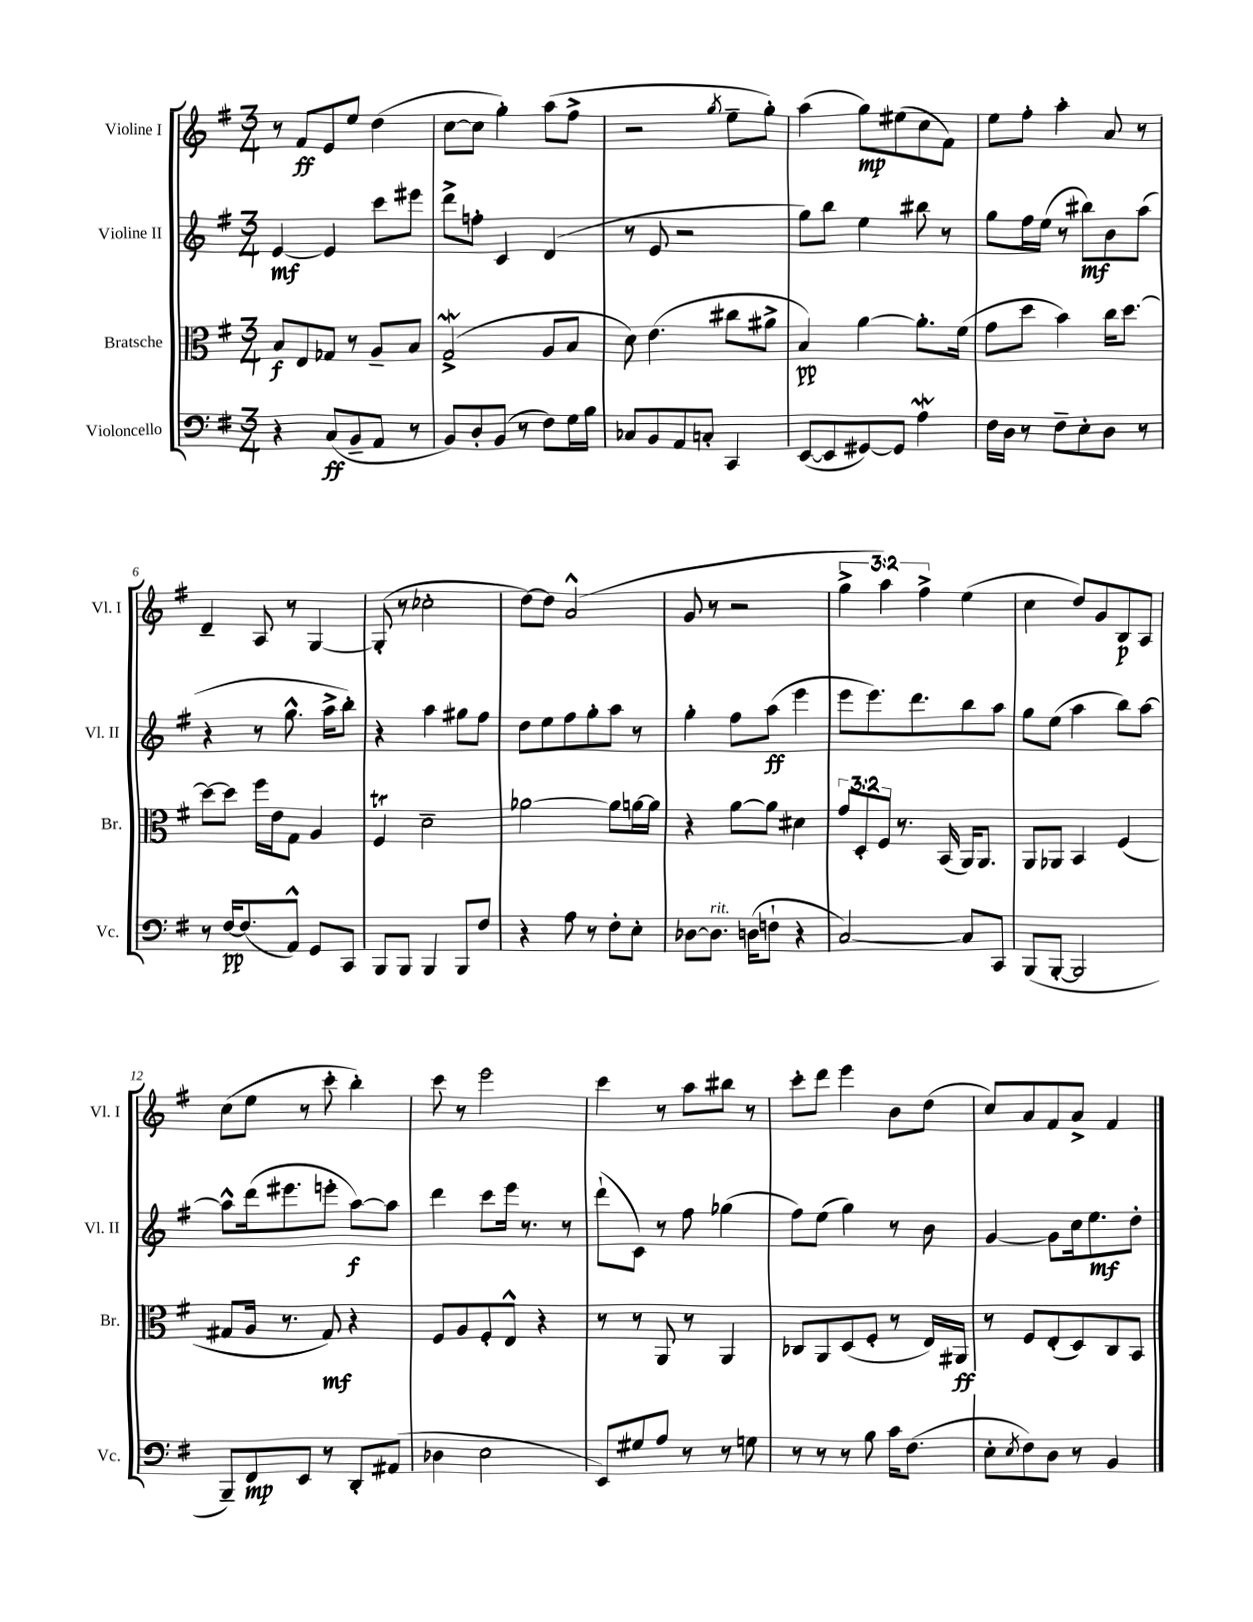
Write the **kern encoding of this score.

**kern	**dynam	**kern	**dynam	**kern	**dynam	**kern	**dynam
*part4	*part4	*part3	*part3	*part2	*part2	*part1	*part1
*staff4	*staff4	*staff3	*staff3	*staff2	*staff2	*staff1	*staff1
*I"Violoncello	*	*I"Bratsche	*	*I"Violine II	*	*I"Violine I	*
*I'Vc.	*	*I'Br.	*	*I'Vl. II	*	*I'Vl. I	*
*clefF4	*	*clefC3	*	*clefG2	*	*clefG2	*
*k[f#]	*	*k[f#]	*	*k[f#]	*	*k[f#]	*
*M3/4	*	*M3/4	*	*M3/4	*	*M3/4	*
=1	=1	=1	=1	=1	=1	=1	=1
4r	.	8B/L	f	[4e/	mf	8r	.
.	.	8E/	.	.	.	8f#/L	ff
(8C/L	ff	8G-X/J	.	4e/]	.	8e/	.
8BB~/	.	8r	.	.	.	8ee/J	.
8AA/J	.	8A~/L	.	8ccc\L	.	(4dd\	.
8r	.	8B/J	.	8eee#X\J	.	.	.
=2	=2	=2	=2	=2	=2	=2	=2
8BB/L)	.	(2Gw^/	.	8ddd^\L	.	[8cc\L	.
8D'/	.	.	.	8ffn'\J	.	8cc\J]	.
(8BB/J	.	.	.	4c/	.	4gg'\)	.
8r	.	.	.	.	.	.	.
8F#\L)	.	8A/L	.	(4d/	.	(8aa\L	.
16G\L	.	8B/J	.	.	.	8ff#^\J	.
16B\JJ	.	.	.	.	.	.	.
=3	=3	=3	=3	=3	=3	=3	=3
8C-X/L	.	8d\)	.	8r	.	2r	.
8BB/	.	(4.e\	.	8e/	.	.	.
8AA/	.	.	.	2r	.	.	.
8Cn'/J	.	.	.	.	.	.	.
.	.	.	.	.	.	8qgg/	.
4CC/	.	8cc#X\L	.	.	.	8ee~\L	.
.	.	8a#X^\J	.	.	.	8gg'\J)	.
=4	=4	=4	=4	=4	=4	=4	=4
([8EE/L	.	4B/)	pp	8gg\L)	.	(4aa\	.
8EE/]	.	.	.	8bb\J	.	.	.
[8GG#X/)	.	[4a\	.	4ee\	.	8gg\L)	mp
8GG#/J]	.	.	.	.	.	(8ee#X\	.
4AW\	.	8.a'\L]	.	8bb#X\	.	8cc\	.
.	.	.	.	8r	.	8f#\J)	.
.	.	(16f#\Jk	.	.	.	.	.
=5	=5	=5	=5	=5	=5	=5	=5
16F#\LL	.	8g\L	.	8gg\L	.	8ee\L	.
16D\JJ	.	.	.	.	.	.	.
8r	.	8dd\J	.	16ff#\L	.	8ff#'\J	.
.	.	.	.	(16ee\JJ	.	.	.
8F#~\L	.	4b\)	.	8r	.	4aa'\	.
8E'\	.	.	.	8bb#X\L)	mf	.	.
8D\J	.	16cc\KL	.	8b\	.	8a/	.
.	.	[8.dd\J	.	.	.	.	.
8r	.	.	.	(8aa\J	.	8r	.
!!LO:LB:g=z
=6	=6	=6	=6	=6	=6	=6	=6
8r	.	8dd\L_	.	4r	.	4d~/	.
[16F#/KL	pp	8dd\J]	.	.	.	.	.
(8.F#/]	.	.	.	.	.	.	.
.	.	16ff#\LL	.	8r	.	8A/	.
.	.	16e\J	.	.	.	.	.
8AA^^/J)	.	8G\J	.	8.gg^^\	.	8r	.
8GG/L	.	4A/	.	.	.	[4G/	.
.	.	.	.	16aa^\KL	.	.	.
8CC/J	.	.	.	8bb'\J)	.	.	.
=7	=7	=7	=7	=7	=7	=7	=7
8BBB/L	.	4F#t/	.	4r	.	(8G'/]	.
8BBB/J	.	.	.	.	.	8r	.
4BBB/	.	2d~\	.	4aa\	.	2cc-X'\	.
8BBB/L	.	.	.	8gg#X\L	.	.	.
8F#/J	.	.	.	8ff#\J	.	.	.
=8	=8	=8	=8	=8	=8	=8	=8
4r	.	[2a-X\	.	8dd\L	.	[8dd\L)	.
.	.	.	.	8ee\	.	8dd\J]	.
8A\	.	.	.	8ff#\	.	(2a^^/	.
8r	.	.	.	8gg'\	.	.	.
8F#'\L	.	8a-\L]	.	8aa\J	.	.	.
8E'\J	.	[16an\L	.	8r	.	.	.
.	.	16a\JJ]	.	.	.	.	.
=9	=9	=9	=9	=9	=9	=9	=9
[8D-X\L	.	4r	.	4gg'\	.	8g/	.
!LO:TX:a:i:t=rit.	!	!	!	!	!	!	!
8.D-\J]	.	.	.	.	.	8r	.
.	.	[8a\L	.	8ff#\L	.	2r	.
(16Dn\KL	.	.	.	.	.	.	.
8Fn`\J	.	8a\J]	.	(8aa\J	ff	.	.
4r	.	4d#X\	.	4eee\	.	.	.
=10	=10	=10	=10	=10	=10	=10	=10
[2C/)	.	12g/L	.	8eee\L	.	6gg^\	.
.	.	12D'/	.	.	.	.	.
.	.	.	.	8.eee\)	.	.	.
.	.	12F#/J	.	.	.	6aa\)	.
.	.	8.r	.	.	.	.	.
.	.	.	.	8.ddd\	.	.	.
.	.	.	.	.	.	6ff#^\	.
.	.	(16BB/	.	.	.	.	.
8C/L]	.	16AA/KL)	.	8bb\	.	(4ee\	.
.	.	8.AA/J	.	.	.	.	.
8CC/J	.	.	.	8aa\J	.	.	.
=11	=11	=11	=11	=11	=11	=11	=11
(8BBB/L	.	8AA/L	.	8gg\L	.	4cc\	.
[8BBB'/J	.	8AA-X/J	.	(8ee\J	.	.	.
2BBB/]	.	4BB/	.	4aa\	.	8dd/L)	.
.	.	.	.	.	.	8g/	.
.	.	(4F#/	.	8bb\L)	.	8B/	p
.	.	.	.	[8aa\J	.	8A/J	.
!!LO:LB:g=z
=12	=12	=12	=12	=12	=12	=12	=12
8BBB~/L)	.	8G#X/L	.	8aa^^\L]	.	(8cc\L	.
8FF#/	mp	16A/Jk	.	(16ddd\k	.	8ee\J	.
.	.	8.r	.	8.eee#X\	.	.	.
8EE/J	.	.	.	.	.	8r	.
8r	.	8G#/)	mf	8eeen'\J	.	8ccc'\	.
8DD'/L	.	4r	.	[8aa\L)	f	4bb'\)	.
(8AA#X/J	.	.	.	8aa\J]	.	.	.
=13	=13	=13	=13	=13	=13	=13	=13
4D-X\	.	8F#/L	.	4ddd\	.	8ccc\	.
.	.	8A/	.	.	.	8r	.
2E\	.	8F#'/	.	8ccc\L	.	2eee\	.
.	.	8E^^/J	.	16eee\Jk	.	.	.
.	.	.	.	8.r	.	.	.
.	.	4r	.	.	.	.	.
.	.	.	.	8r	.	.	.
=14	=14	=14	=14	=14	=14	=14	=14
8EE/L)	.	8r	.	(8ddd`\L	.	4ccc\	.
8G#X/	.	8r	.	8c\J)	.	.	.
8A/J	.	8AA/	.	8r	.	8r	.
8r	.	8r	.	8ff#\	.	8aa\L	.
8r	.	4AA/	.	(4gg-X\	.	8bb#X\J	.
8Gn\	.	.	.	.	.	8r	.
=15	=15	=15	=15	=15	=15	=15	=15
8r	.	8C-X/L	.	8ff#\L)	.	8ccc'\L	.
8r	.	8AA/	.	(8ee\J	.	8ddd\J	.
8r	.	(8D/	.	4gg\)	.	4eee\	.
8B\	.	8F#'/J	.	.	.	.	.
16c\KL	.	8r	.	8r	.	8b\L	.
(8.F#\J	.	.	.	.	.	.	.
.	.	16E/LL)	.	8b\	.	(8dd\J	.
.	.	16AA#X/JJ	ff	.	.	.	.
=16	=16	=16	=16	=16	=16	=16	=16
8E'\L	.	8r	.	[4g/	.	8cc/L)	.
8qE/	.	.	.	.	.	.	.
8F#\)	.	8F#/L	.	.	.	8a/	.
8D\J	.	(8E'/	.	8g\L]	.	8f#/	.
8r	.	8D/)	.	16cc\k	.	8a^/J	.
.	.	.	.	8.ee\	mf	.	.
4BB/	.	8C/	.	.	.	4f#/	.
.	.	8BB/J	.	8dd'\J	.	.	.
==	==	==	==	==	==	==	==
*-	*-	*-	*-	*-	*-	*-	*-
